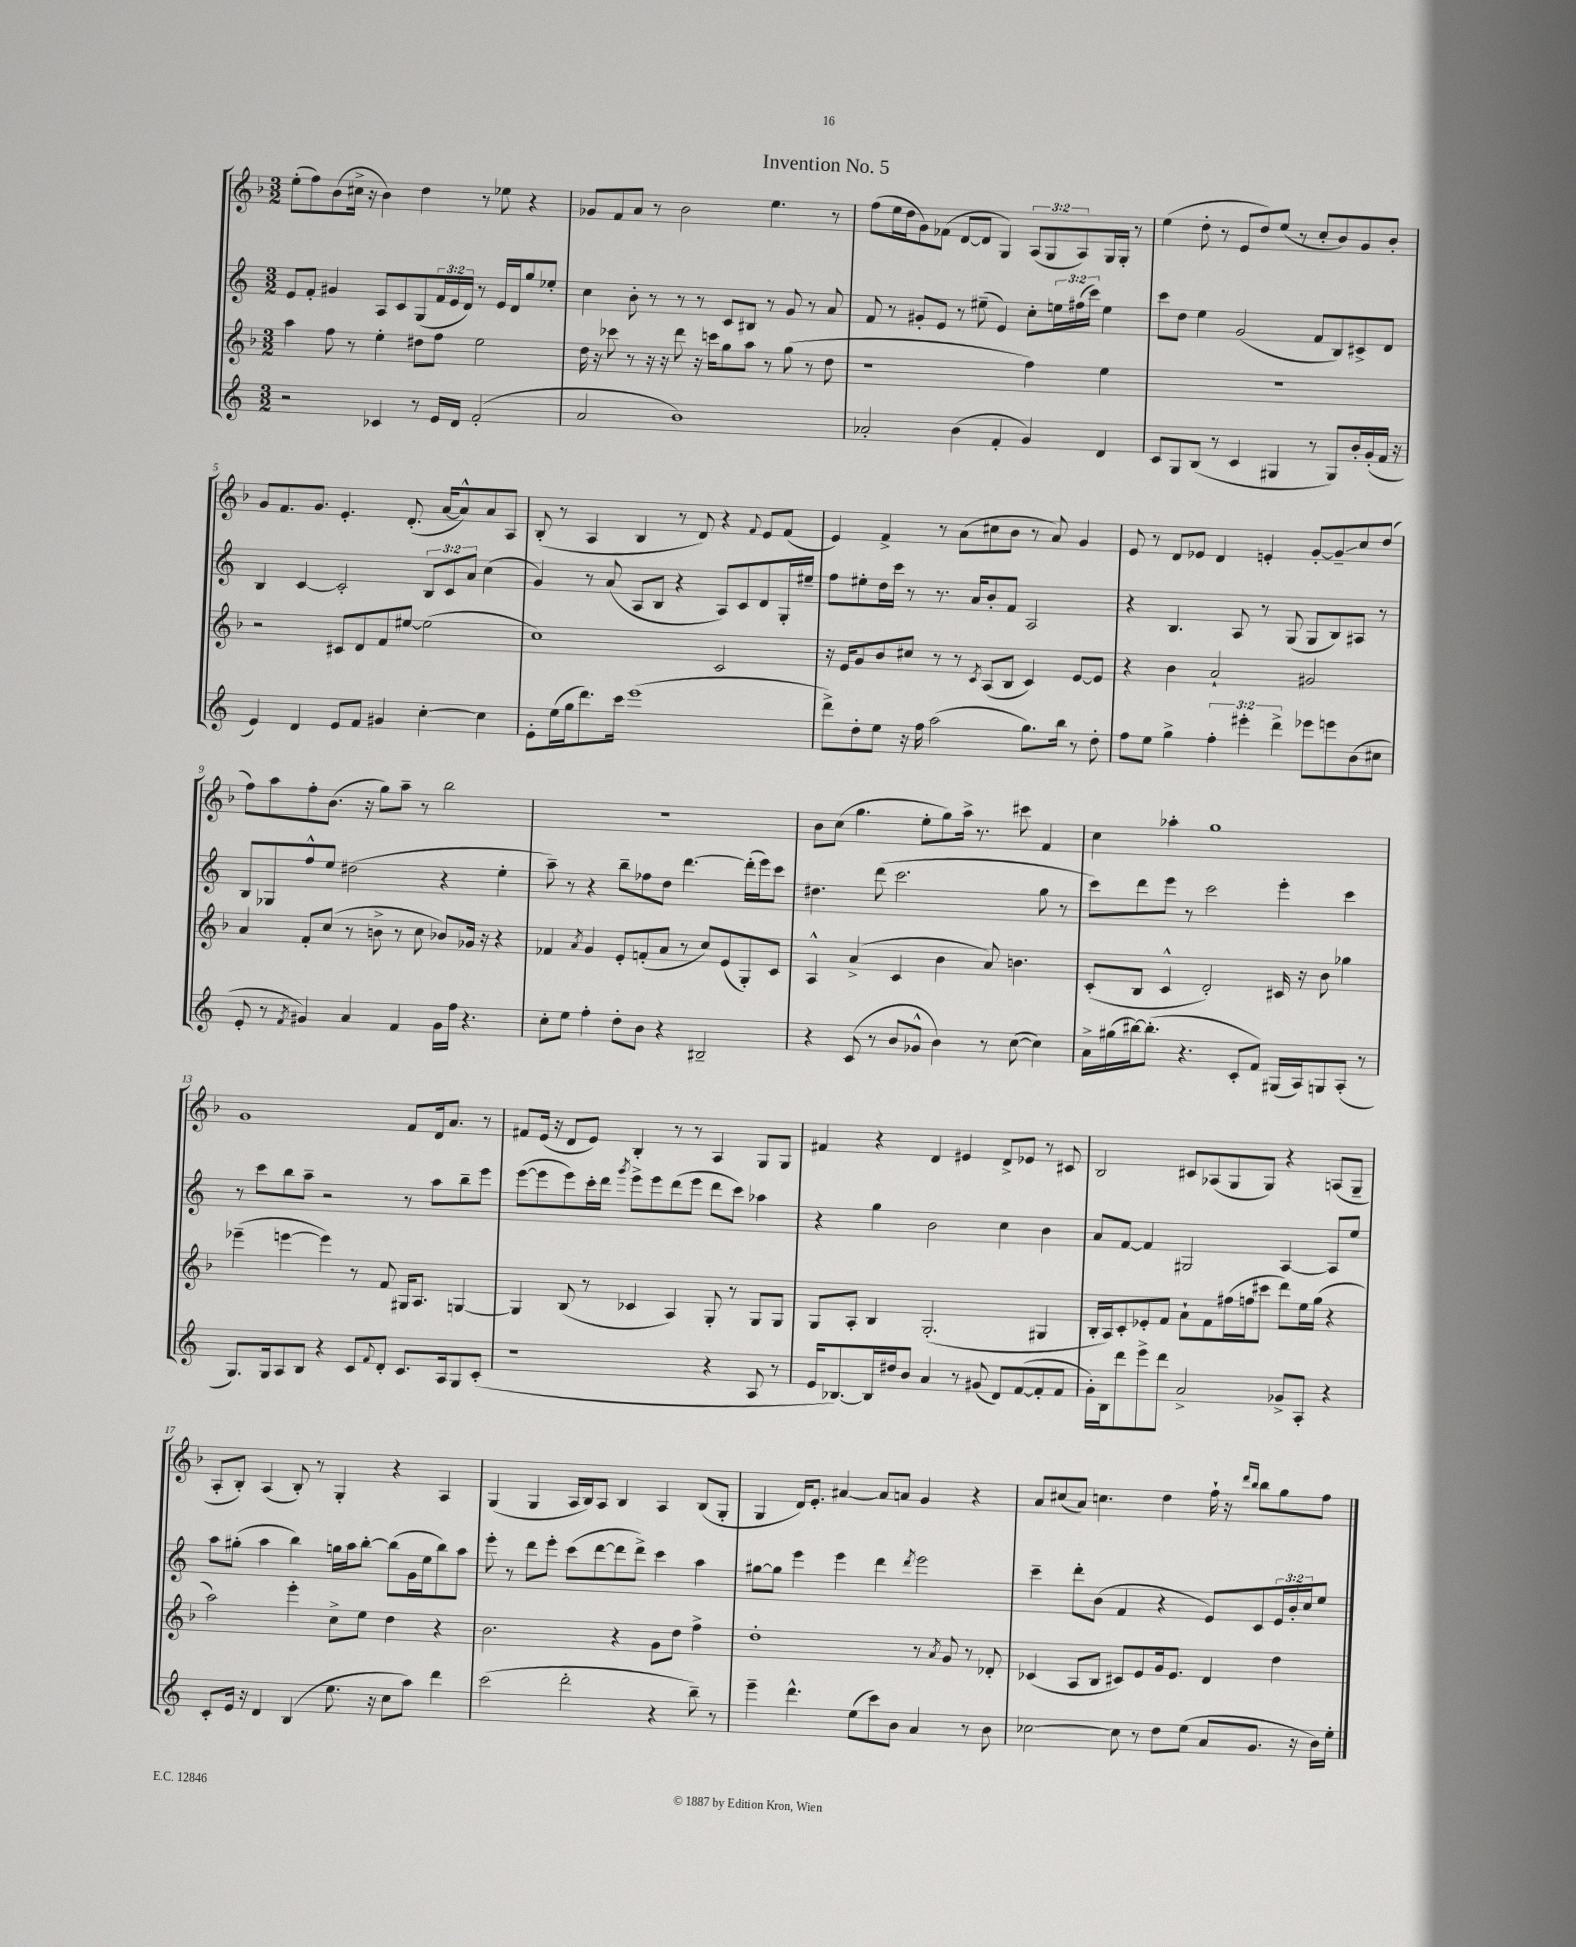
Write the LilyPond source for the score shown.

\header { title = "Invention No. 5" }
<<
\new StaffGroup <<
\new Staff = "s0" {
    \clef treble \key f \major \numericTimeSignature \time 3/2 \override Staff.TupletNumber.text = #tuplet-number::calc-fraction-text
    e''8-.( f''8) bes'8( cis''16-> r16 bes'4) d''4 r8 ees''8 r4 |
    ges'8 f'8 a'8 r8 bes'2 e''4. r8 |
    f''8( e''16 d''16 g'8) fes'8( d'8~ d'8 g4) \tuplet 3/2 { a8( g8 a8) } g16 g16-. r8 |
    e''4( d''8-. r8 e'8 d''8) e''8( r8 c''8-. bes'8) g'8 bes'8-. |
    g'8 f'8. g'8. e'4.-. d'8.-.( a'16~ a'8-^) a'8 a8 |
    bes8-.( r8 a4 bes4 r8 d'8) r4 \appoggiatura { f'8 } e'8 f'8( |
    e'4) f'4-> r8 a'8( cis''8 bes'8 r8 a'8) g'4 |
    e'8 r8 d'8 ees'8 d'4 e'4-. g'8~-. g'8--\glissando c''8 d''8( |
    f''8) a''8 f''8-. bes'8.( r16 g''8) a''8-- r8 bes''2 |
    R1. |
    bes'8 c''8( g''4. e''8-. g''8) a''16-> r8. cis'''8 f'4 |
    c''4 aes''4-. g''1 |
    g'1 f'8 d'16 a'8. r8 |
    fis'8 e'16( r16 d'8 e'8) bes4-. r8 r8 a4 g8 g8 |
    fis'4 r4 d'4 eis'4 d'8-> ees'8 r8 cis'8 |
    bes2 cis'8 aes8( g8 g8) r4 a8( g8-- |
    a8-. bes8-.) a4( bes8-.) r8 g4-. r4 a4 |
    g4( g4 a16 bes16) a8 bes4 a4 bes8( g8-. |
    g4 d'16) e'8.-. ais'4~ ais'8 a'8 g'4 r4 |
    a'8 cis''8( a'8) c''4. d''4 f''16-! r16 \grace { d'''16 bes''16 } bes''8 g''8 f''8 \bar "|." |
}
\new Staff = "s1" {
    \clef treble \key c \major \numericTimeSignature \time 3/2 \override Staff.TupletNumber.text = #tuplet-number::calc-fraction-text
    e'8 f'8-. gis'4 a8 c'8 g8( \tuplet 3/2 { f'16 e'16 d'16) } r8 e'16 d'16 g''8 ees''8-. |
    c''4 b'8-. r8 r8 r8 c'8 bis8 r8 g'8 r8 a'8 |
    f'8 r8 gis'8-. e'8 r8 eis''8--( e'4) c''8-. \tuplet 3/2 { e''16 fis''16( c'''16) } e''4 |
    c'''8 d''8 e''4 g'2( f'8 b8) cis'8-> d'8 |
    b4 c'4~ c'2-. \tuplet 3/2 { b8 c'8 a'8 } c''4( |
    g'4) r8 a'8( a8 b8 r4 a8) c'8 d'8 g16-. eis''16-- |
    f''8 eis''8-. d''16 c'''16 r8 r8. a'16 b'8-. f'8 a2 |
    r4 b4. a8 r8 g8( g8 b8) ais8 r8 |
    b8 ges8 f''8-^ e''8 dis''2( r4 e''4-. |
    a''8--) r8 r4 b''8-- fes''8 d''8 d'''4.~ d'''16-.( e'''16) c'''8 |
    dis''4. d'''8( c'''2. g''8 r8 |
    c'''8) d'''8 e'''8 r8 c'''2 e'''4-. c'''4 |
    r8 c'''8 b''8 a''8-- r2 r8 a''8 b''8-- e'''8 |
    e'''8~( e'''8 e'''8) c'''16-. d'''16 \acciaccatura { g'''8 } e'''8-> e'''8 d'''8( e'''8 d'''8 c'''8) aes''4 |
    r4 g''4 b'2 c''4 b'4 |
    a'8 f'8~ f'4 gis2 a4~ a8 e''8 |
    a''8 gis''8-.( a''4 b''4) g''16 a''16 b''8~-. b''8( g'16 e''16 b''8) a''8 |
    e'''8-. r8 d'''8 e'''8-. c'''8( d'''8~ d'''8 d'''8->) c'''4 a''4 |
    gis''8~ gis''8 e'''4 e'''4 d'''4 \acciaccatura { d'''8 } e'''2 |
    c'''4-- d'''8-. b'8( f'4 r4 e'8) c'8 \tuplet 3/2 { e'16 b'16-. c''16 } e''8 \bar "|." |
}
\new Staff = "s2" {
    \clef treble \key f \major \numericTimeSignature \time 3/2
    a''4 f''8 r8 e''4-. dis''8 f''8 e''2 |
    d''16 r16 ces'''8 r8 r16 r16 d'''8 r16 c'''16 g''8 a''8 r8 g''8( r8 d''8 |
    r1 f''4) e''4 |
    R1. |
    r2 cis'8 d'8 f'8 eis''8~ eis''2( |
    c''1) c'2 |
    r16 e'16 g'8 bes'8 cis''8 r8 r8 \acciaccatura { c'8 } a8( bes8 c'4) e'8~ e'8 |
    r4 bes'4 a'2-! gis'2 |
    a'4 f'8-. c''8( r8 b'8-> r8 c''8 bes'8) ges'16 r16 r4 |
    fes'4 \acciaccatura { a'8 } g'4 e'8-. f'8-.( a'8 r8 c''8) e'8( g8-.) c'8 |
    a4-^ a'4->( c'4 bes'4 a'8) b'4. |
    c'8-.( bes8 c'4-^ d'2-.) cis'16 r16 bes'8 ges''4 |
    ees'''4--( e'''4~ e'''4) r8 f'8 gis16 a8. g4~ |
    g4 bes8( r8 ces'4 a4) g8-. r8 g8 g8 |
    g8 a8-. bes4 g2.-.( gis4 |
    bes16-. a16) c'8-. ees'8-. f'8 a'8-! f'8 fis''16( f''16 cis'''8 d'''8) e''16 g''16( r4 |
    a''2) e'''4-. c''8-> e''8 d''4 r4 |
    bes'2. r4 g'8 d''8 f''4-> |
    d''1-. r8 \acciaccatura { a'8 } g'8 r8 des'8-. |
    ces'4( a8 bes8 cis'8) e'8 g'16 e'8. d'4 d''4 \bar "|." |
}
\new Staff = "s3" {
    \clef treble \key c \major \numericTimeSignature \time 3/2 \override Staff.TupletNumber.text = #tuplet-number::calc-fraction-text
    r2 ces'4 r8 e'16 d'16 f'2-.( |
    a'2 b'1) |
    aes'2-. b'4( f'4-. g'4) d'4 |
    c'8 g8 b8( r8 c'4 gis4 r8 gis8) b'16-. g'16-.( f'16 r16 |
    e'4) d'4 e'8 f'8 gis'4 c''4~-. c''4 |
    e'8-. e''16( g''16 d'''8.) c'''16 e'''1( |
    d'''8->) d''8-. e''8 r16 f''16 a''2( g''8.) b''16 r8 d''8-. |
    f''8 e''8 g''4-> \tuplet 3/2 { f''4-. eis'''4-. d'''4-> } ees'''8 e'''8 b'8( cis''8 |
    e'8-. r8 \acciaccatura { f'8 } gis'4) a'4 f'4 gis'16 f''16 r4. |
    c''8-. e''8 f''4-. d''8-. b'8 r4 bis2-- |
    r4 c'8( r8 b'8 ges'8-^ b'4) r8 c''8~( c''4) |
    a'16-> gis''16( bis''16~) bis''8.-.( r4. c'8-. f'8) gis16( a16) g8 a8-.( r8 |
    g8.) g16 a8 b8 r4 c'8 \appoggiatura { f'8 } d'8-. c'8. a16 g8 c'8-.( |
    r1 r4 a8 r8 |
    e'16 bes8.~) bes16 dis''16 b'8 a'4 r8 gis'8( d'8) f'8~( f'8-. f'8 |
    g'16-.) b16 d'''8 e'''8-> d'''8 a'2-> ges'8-> a8-. r4 |
    c'8-. e'16 r16 d'4 b4( e''8. r16 c''8 a''8) d'''4 |
    c'''2( d'''2-. r4 b''8--) r8 |
    e'''4-- d'''4.-^ e''8( c'''8) b'8 a'4 r8 b'8 |
    ces''2~ ces''8 r8 d''8 e''8( a'8 g'8. r16 b'16) e''16-. \bar "|." |
}
>>
>>
